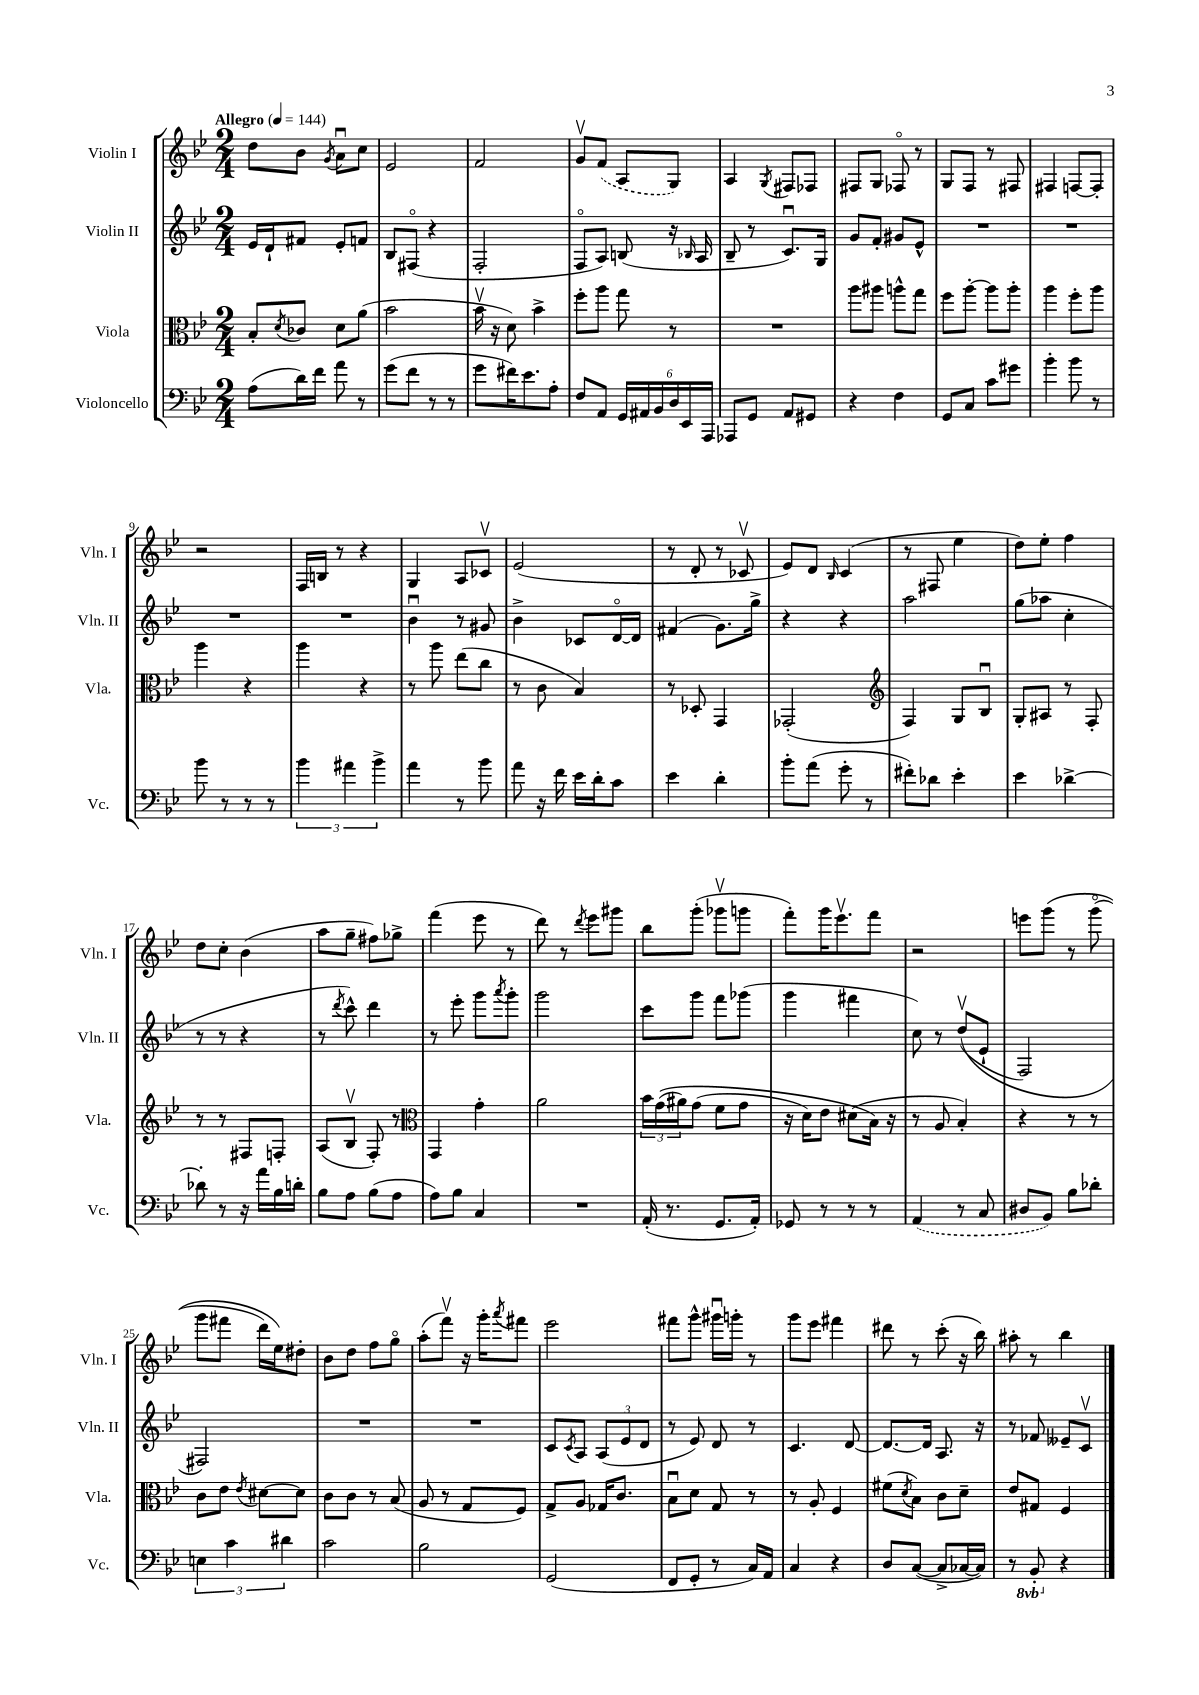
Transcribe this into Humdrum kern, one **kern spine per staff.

**kern	**kern	**kern	**kern
*staff4	*staff3	*staff2	*staff1
*clefF4	*clefC3	*clefG2	*clefG2
*k[b-e-]	*k[b-e-]	*k[b-e-]	*k[b-e-]
*M2/4	*M2/4	*M2/4	*M2/4
*MM144	*MM144	*MM144	*MM144
(8A\L	8B-'/L	16e-/LL	8dd\L
.	.	16d`/J	.
.	8qd/	.	.
16d\L)	8c-/J	8f#/J	8b-\J
16f\JJ	.	.	.
.	.	.	8qg/
8a\	8d\L	8e-'/L	8au\L
8r	(8a\J	8f/J	8cc\J
=	=	=	=
(8g\L	2b-\	8B-/L	2e-/
8f\J	.	(8F#o/J	.
8r	.	4r	.
8r	.	.	.
=	=	=	=
8g\L	16b-v\	2F'/	2f/
.	16r	.	.
16f#\K)	8d\)	.	.
8.e-\	.	.	.
.	4b-^\	.	.
8A'\J	.	.	.
=	=	=	=
8F/L	8ff'\L	8Fo/L	8gv/L
8AA/J	8aa\J	8A/J)	(8f/J
24GG/LL	8gg\	(8B/	8A/L
24AA#/	.	.	.
24BB-/	.	.	.
24D/	8r	16r	8G/J)
24EE-/	.	.	.
.	.	16qqB-/	.
.	.	16A/	.
24AAA/JJ	.	.	.
=	=	=	=
8AAA-/L	2r	8B-~/	4A/
8GG/J	.	8r	.
.	.	.	8qG/
8AA/L	.	8.cu/L)	8F#/L
8GG#/J	.	.	8F-/J
.	.	16G/Jk	.
=	=	=	=
4r	8aa\L	8g/L	8F#/L
.	8aa#\J	8f'/J	8G/J
4F\	8aa^^\L	8g#/L	8F-o/
.	8gg\J	8e-^^/J	8r
=	=	=	=
8GG/L	8ff\L	2r	8G/L
8C/J	[8aa'\J	.	8F/J
8c\L	8aa\]L	.	8r
8g#\J	8aa'\J	.	8F#/
=	=	=	=
4b-'\	4aa\	2r	4F#/
8b-\	8ff'\L	.	[8F/L
8r	8aa\J	.	8F'/]J
=	=	=	=
8b-\	4aa\	2r	2r
8r	.	.	.
8r	4r	.	.
8r	.	.	.
=	=	=	=
6b-\	4aa\	2r	16F/LL
.	.	.	16B/JJ
.	.	.	8r
6a#\	.	.	.
.	4r	.	4r
6b-^\	.	.	.
=	=	=	=
4a\	8r	4b-u\	4G/
.	8aa\	.	.
8r	(8ee-\L	8r	8A/L
8b-\	8cc\J	8g#/	8c-v/J
=	=	=	=
8a\	8r	4b-^\	(2e-/
16r	8c\	.	.
16f\	.	.	.
16e-\LL	4B-/)	8c-/L	.
16d'\J	.	.	.
8c\J	.	[16do/L	.
.	.	16d/]JJ	.
=	=	=	=
4e-\	8r	(4f#/	8r
.	8D-'/	.	8d'/
4d'\	4GG/	8.g\L)	8r
.	.	.	8c-v/
.	.	16gg^\Jk	.
=	=	=	=
8b-'\L	(2GG-'/	4r	8e-/L)
(8a\J	.	.	8d/J
.	.	.	16qqB-/
8g'\	.	4r	(4c/
8r	.	.	.
=	=	=	=
*	*clefG2	*	*
8f#'\L)	4F/)	2aa\	8r
8d-\J	.	.	8F#/
4e-'\	8G/L	.	4ee-\
.	8B-u/J	.	.
=	=	=	=
4e-\	8G'/L	(8gg\L	8dd\L)
.	8A#/J	8aa-\J	8ee-'\J
[4d-^\	8r	4cc'\	4ff\
.	8F'/	.	.
=	=	=	=
8d-'\]	8r	8r	8dd\L
8r	8r	8r	8cc'\J
16r	8F#/L	4r	(4b-\
16a\LL	.	.	.
16B-\	8F'/J	.	.
16d'\JJ	.	.	.
=	=	=	=
8B-\L	(8A/L	8r	8aa\L
.	.	8qddd/	.
8A\J	8B-v/J	8ccc^^\)	8gg~\J
(8B-\L	8F'/)	4ddd\	8ff#\L)
8A\J	8r	.	8gg-^\J
=	=	=	=
*	*clefC3	*	*
8A\L)	4GG/	8r	(4fff\
8B-\J	.	8eee-'\	.
4C/	4g'\	8ggg\L	8eee-\
.	.	8qaaa/	.
.	.	8ggg'\J	8r
=	=	=	=
2r	2a\	2ggg\	8ddd\)
.	.	.	8r
.	.	.	8qddd/
.	.	.	8eee-\L
.	.	.	8ggg#\J
=	=	=	=
(16AA'/	24b-\LL	8ccc\L	8bb-\L
.	&((24g\	.	.
8.r	.	.	.
.	24a#\J)	.	.
.	(8g\J	8ggg\J	(8ggg'\J
8.GG/L	8f\L	8fff\L	8ggg-v\L
.	8g\J	(8ggg-\J	8ggg\J
16AA'/Jk)	.	.	.
=	=	=	=
8GG-/	16r	4ggg\	8fff'\L)
.	16d\LK)	.	.
8r	8e-\J	.	16ggg\K
.	.	.	8.eee-v\
8r	(8d#\L	4fff#\	.
8r	16B-\Jk&)	.	8fff\J
.	16r	.	.
=	=	=	=
(4AA/	8r	8cc\)	2r
.	8A/	8r	.
8r	4B-'/)	&((8ddv/L	.
8C/	.	8e-`/J	.
=	=	=	=
8D#/L	4r	2F/)	8eee\L
8BB-/J)	.	.	&(8ggg\J
8B-\L	8r	.	8r
8d-'\J	8r	.	(8gggo\
=	=	=	=
6E\	8c\L	2F#/&)	8ggg\L
.	8e-\J	.	8fff#\J
6c\	.	.	.
.	8qe-/	.	.
.	[8d#\L	.	16ddd\LL)
.	.	.	16ee-\J&)
6d#\	.	.	.
.	8d#\]J	.	8dd#'\J
=	=	=	=
2c\	8c\L	2r	8b-\L
.	8c\J	.	8dd\J
.	8r	.	8ff\L
.	(8B-/	.	8ggo\J
=	=	=	=
2B-\	8A/	2r	(8aa'\L
.	8r	.	8fffv\J)
.	8G/L	.	16r
.	.	.	16ggg'\LK
.	.	.	8qaaa/
.	8F/J)	.	8fff#\J
=	=	=	=
(2GG/	8G^/L	8c/L	2eee-\
.	.	8qc/	.
.	8A/J	8A/J	.
.	16G-/LK	(12A/L	.
.	8.c/J	.	.
.	.	12e-/	.
.	.	12d/J	.
=	=	=	=
8FF/L	8B-u\L	8r	8fff#\L
8GG'/J	8d\J	8e-/)	8ggg^^\J
8r	8G/	8d/	16ggg#u\LL
.	.	.	16ggg'\JJ
16C/LL)	8r	8r	8r
16AA/JJ	.	.	.
=	=	=	=
4C/	8r	4.c/	8ggg\L
.	8A'/	.	8eee-\J
4r	4F/	.	4fff#\
.	.	[8d/	.
=	=	=	=
8D/L	(8f#\L	8.d/_L	8ddd#\
.	8qd/	.	.
([8C/J	8B-\J)	.	8r
.	.	16d/]Jk	.
8C^/]L	8c\L	8.A/	(8ccc'\
[16C-/L	8d~\J	.	16r
16C-/]JJ)	.	16r	16bb-\)
=	=	=	=
8r	8e-/L	8r	8aa#'\
8BBB-'/	8G#/J	8f-/	8r
4r	4F/	8e--~/L	4bb-\
.	.	8cv/J	.
==	==	==	==
*-	*-	*-	*-
